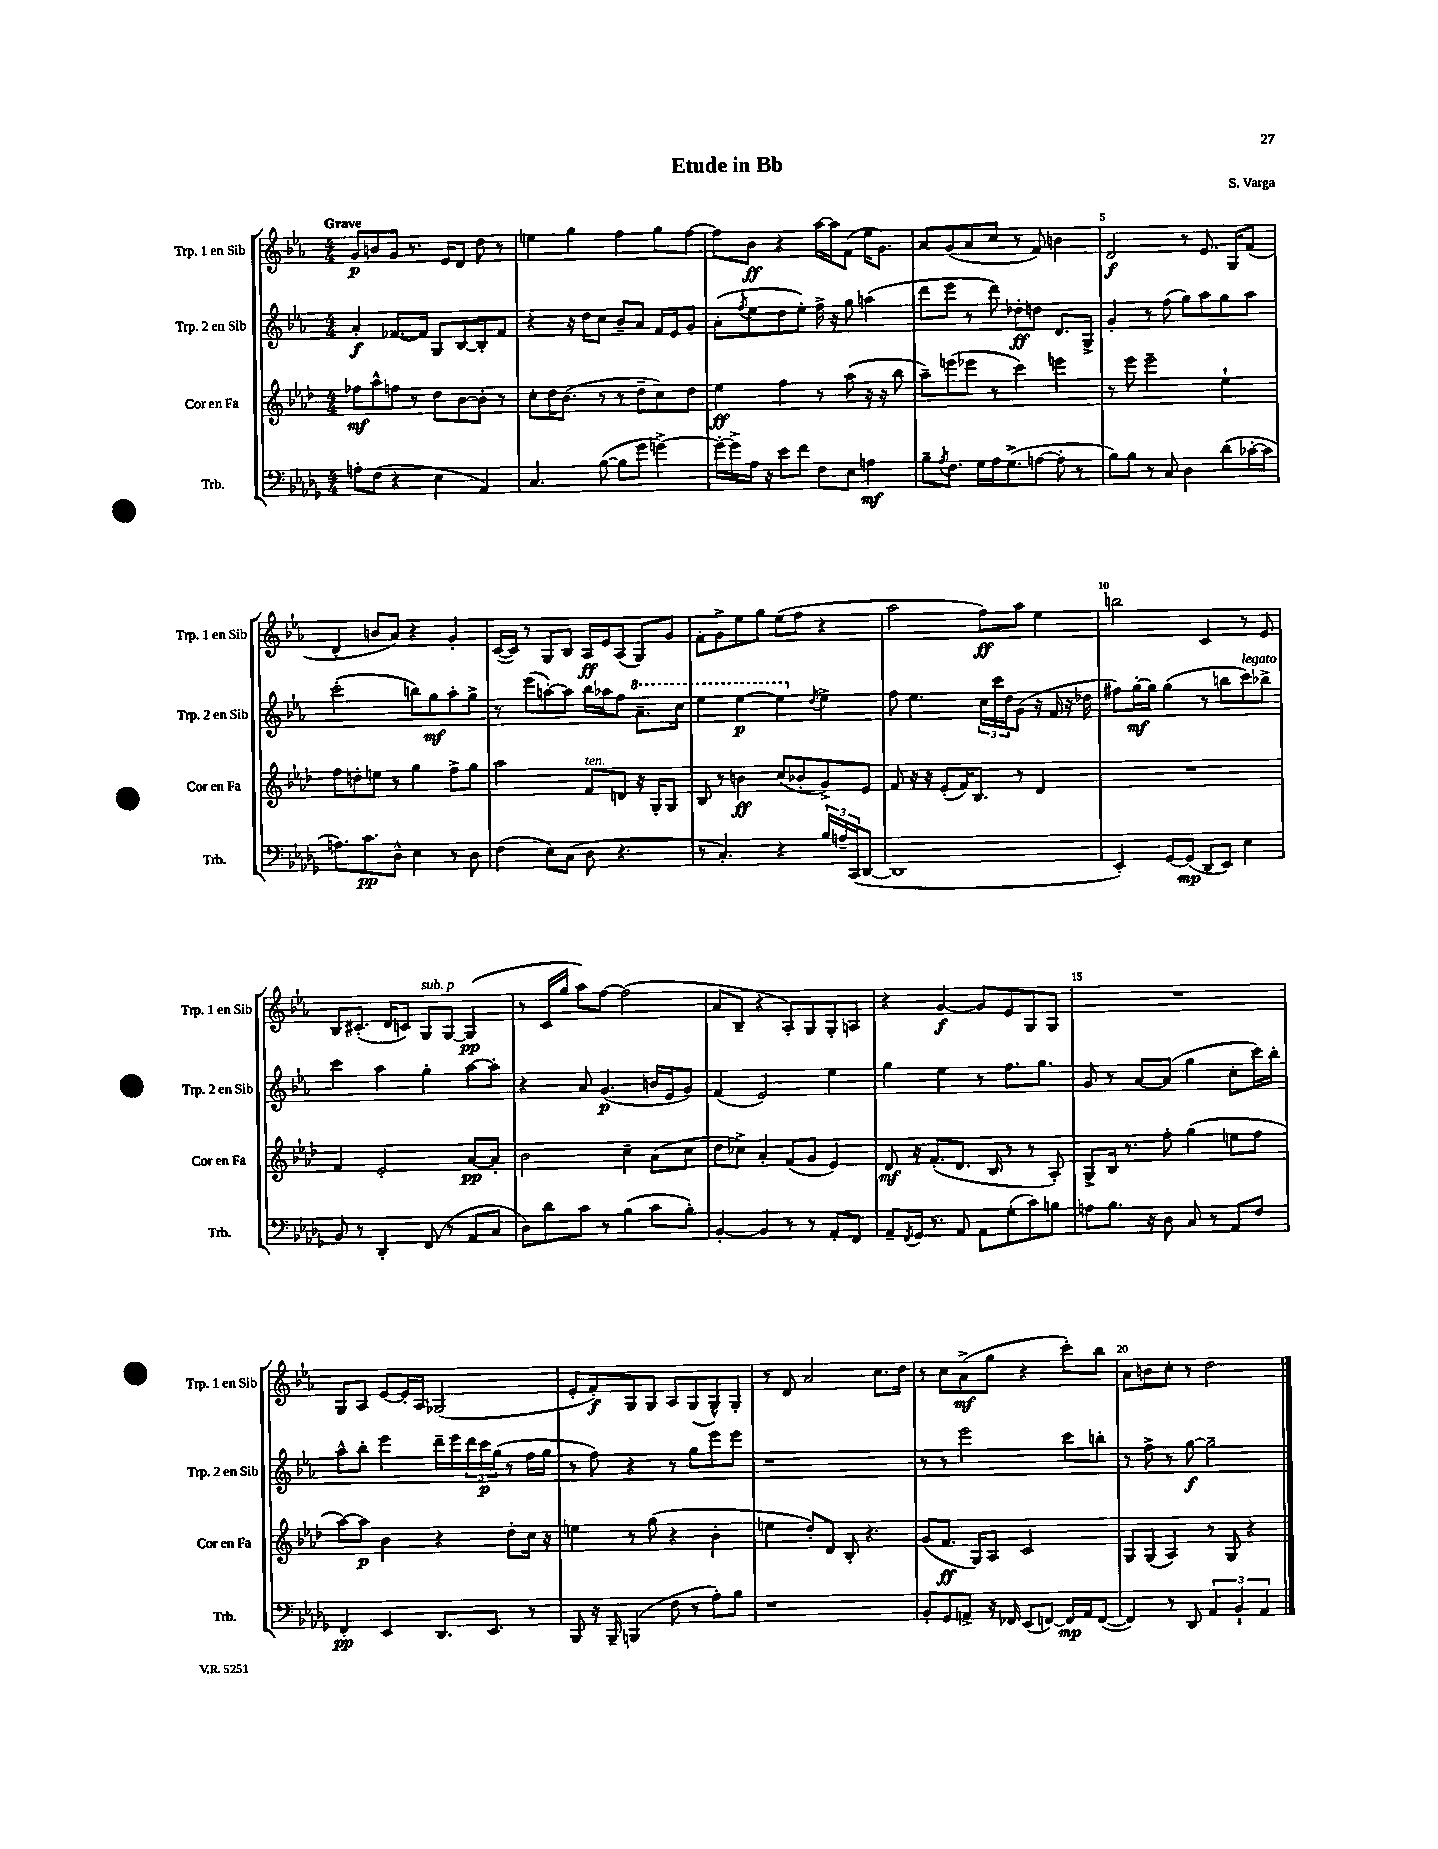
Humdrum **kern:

**kern	**kern	**kern	**kern
*staff4	*staff3	*staff2	*staff1
*clefF4	*clefG2	*clefG2	*clefG2
*k[b-e-a-d-g-]	*k[b-e-a-d-]	*k[b-e-a-]	*k[b-e-a-]
*M4/4	*M4/4	*M4/4	*M4/4
8A'	8ff-	4a-'	8g
(8F	8aa-^^	.	8b
4r	8ff	[8.f-	8g
.	8r	.	8.r
.	.	16f-]	.
4E-	8dd-	8G	.
.	.	.	16e-
.	[8b-	[8B-	8d
4AA-)	8b-']	8B-']	8dd
.	8r	8f-	8r
=	=	=	=
4.C	8cc'	4r	4ee
.	16dd-	.	.
.	(8.b-	.	.
.	.	16r	4gg
.	.	16dd	.
([8B-	8r	8cc	.
8B-]	8r	8b-~	4ff
8g-	8dd-~	8a-	.
[4g^)	8cc)	16f	8gg
.	.	16e-	.
.	8dd-	8g	[8ff
=	=	=	=
16g'_	4ee-	(8a-'	8ff]
16g^]	.	.	.
.	.	8qff	.
16A-	.	8ee-	8b-
16r	.	.	.
8e-	4ff	8dd	4r
8f	.	8ee-')	.
8F	8r	16ff^	[16aa-
.	.	16r	16aa-]
8E-	(8aa-	8gg	(8f
4A	16r	(4aa	16ee-
.	16r	.	8.g)
.	8bb-	.	.
=	=	=	=
8B-~	8aa-~)	8ddd	8a-
8qA-	.	.	.
8.F	(8eee	8eee-	(8g
.	8eee-	8r	8a-
16G-	.	.	.
16A-	8r	8ddd)	8cc
(8.G-^	.	.	.
.	4ccc)	8dd-'	8r
[8A	.	8dd	8f)
8A']	4eee	8.d	4b
8r	.	.	.
.	.	16G^	.
=	=	=	=
8B-)	8r	4g'	2d
8B-	8eee-	.	.
8r	2eee-~	8r	.
8C	.	(8ff	.
4D-	.	8gg)	8r
.	.	8aa-	8.e-
(8d-	4ee-`	8gg	.
.	.	.	16G
[16c-'	.	8aa-	(8f
16c-]	.	.	.
=	=	=	=
8.A)	8ff	(2ccc'	4d'
.	8dd'	.	.
8.c	.	.	.
.	8ee	.	8b
8D-^^	8r	.	8a-)
4E-	4gg	8bb)	4r
.	.	8gg	.
8r	8ff^	8aa-'	4g'
8D-	8gg	8gg^	.
=	=	=	=
(4F	2aa-	8r	([16c
.	.	.	16c])
.	.	(8eee-	8r
8E-)	.	[8aa')	8G
(8C	.	8aa]	8B-
8D-	8f	16bb-	16A-
.	.	16aa-	16e-
4.r	8d	8ff	(8A-
.	16r	8.aa-~	8G)
.	16G'	.	.
.	8G	.	8g
.	.	16ccc	.
=	=	=	=
8r	8B-	4eee-	8f'
4.C')	8r	.	8g^
.	4b	[4eee-	8ee-
.	.	.	8gg
4r	(8cc	4eee-]	(8ee-
.	8b-'	.	8ff
.	.	8qdd	.
24B-	8g^)	4ee-^	4r
24A~	.	.	.
(24CC	.	.	.
[8DD-	8e-	.	.
=	=	=	=
1DD-]	8f	8ff	2aa-
.	16r	4.ee-	.
.	16r	.	.
.	(8e-'	.	.
.	16f)	.	.
.	8.B-	.	.
.	.	24cc	8ff)
.	.	24ccc	.
.	.	24dd	.
.	8r	(8g	8aa-
.	4d-	16r	4ee-
.	.	16f	.
.	.	16r	.
.	.	16dd-	.
=	=	=	=
4EE-')	1r	8ff#)	2bb
.	.	[16gg'	.
.	.	16gg]	.
[8GG-	.	(4gg	.
(8GG-]	.	.	.
8DD-	.	8r	4c
8EE-)	.	8bb	.
4E-	.	8ccc)	8r
.	.	8bb-^	8e-
=	=	=	=
8BB-	4f	4ccc	8B-
8r	.	.	(8.c#'
4DD-'	2e-'	4aa-	.
.	.	.	16d
.	.	.	8c)
(8FF	.	4gg'	8G
8r	.	.	[8G
8AA-	[8a-	[8aa-	(4G]
8C	8a-']	8aa-']	.
=	=	=	=
8D-)	2b-	4r	8r
8d-	.	.	16c
.	.	.	16gg
8c	.	8a-	8aa-)
8r	.	(4.g	[8ff
(4B-	4cc~	.	(2ff]
8c	(8a-	16b	.
.	.	16e-	.
8B-')	8cc	8g)	.
=	=	=	=
[4BB-'	8dd-	(4f	8a-
.	8cc-^)	.	8B-~
4BB-]	4a-'	2e-)	4r
8r	(8f	.	8A-')
8r	8g	.	8G
8AA-'	4e-)	4ee-	8G'
8FF	.	.	8A
=	=	=	=
8AA-~	8d-	4gg	4r
8qFF	.	.	.
16GG-	16r	.	.
8.r	(8.f'	.	.
.	.	4ee-	[4g
8AA-	8.d-	.	.
8AA-	.	8r	8g]
.	16B-	.	.
(8G-'	8r	8.ff	8e-
8c)	8r	.	8G
.	.	8.gg	.
8B	8A-')	.	8G
=	=	=	=
8A	8G^	8g	1r
8.B-	16B-	8r	.
.	8.r	.	.
.	.	[8a-	.
16r	.	.	.
8D-	8ff'	(8a-]	.
8C	(4gg	4gg	.
8r	.	.	.
8AA-	8ee	8cc'	.
8F	8ff	16ccc)	.
.	.	16bb-'	.
=	=	=	=
4FF'	[8aa-)	8aa-^^	8G
.	8aa-]	8bb-'	8A-
4EE-	4b-	4eee-	[8e-
.	.	.	16e-']
.	.	.	16A-
8.DD-	4r	16ddd~	(2G-
.	.	16eee-	.
.	.	24ddd	.
.	.	24ccc	.
8.EE-	.	.	.
.	.	(24gg	.
.	8dd-'	8r	.
8r	16cc	16ff	.
.	16r	16gg	.
=	=	=	=
8BBB-	4ee	8r	8e-'
16r	.	8ff)	8f')
16BBB-~	.	.	.
(4BBB	8r	4r	8G
.	(8gg	.	8G
8F	4r	8r	8A-
8r	.	8gg	(8G
8A-')	4b-'	8eee-	8G^^)
8B-	.	8eee-	8G'
=	=	=	=
1r	4ee	1r	8r
.	.	.	8d
.	8dd-')	.	2a-
.	8d-	.	.
.	8B-'	.	.
.	4.r	.	.
.	.	.	8.cc
.	.	.	16dd
=	=	=	=
8BB-'	(8g	8r	8r
8GG-	8.f	8r	8cc
8AA^	.	2eee-	(8a-^
.	16G)	.	.
16r	8A-	.	8gg
16FF-	.	.	.
(8EE-	2c	.	4r
[8FF)	.	.	.
16FF]	.	8ccc	8ccc')
16AA	.	.	.
([8FF	.	8bb'	8bb-
=	=	=	=
4FF])	8G	8r	8a-
.	(8G	8ff^	8b
8r	4A-)	8r	8cc'
8DD-	.	[8gg	8r
6AA-	8r	2gg~]	2dd
.	8G	.	.
6BB-`	.	.	.
.	4r	.	.
6AA-	.	.	.
==	==	==	==
*-	*-	*-	*-
